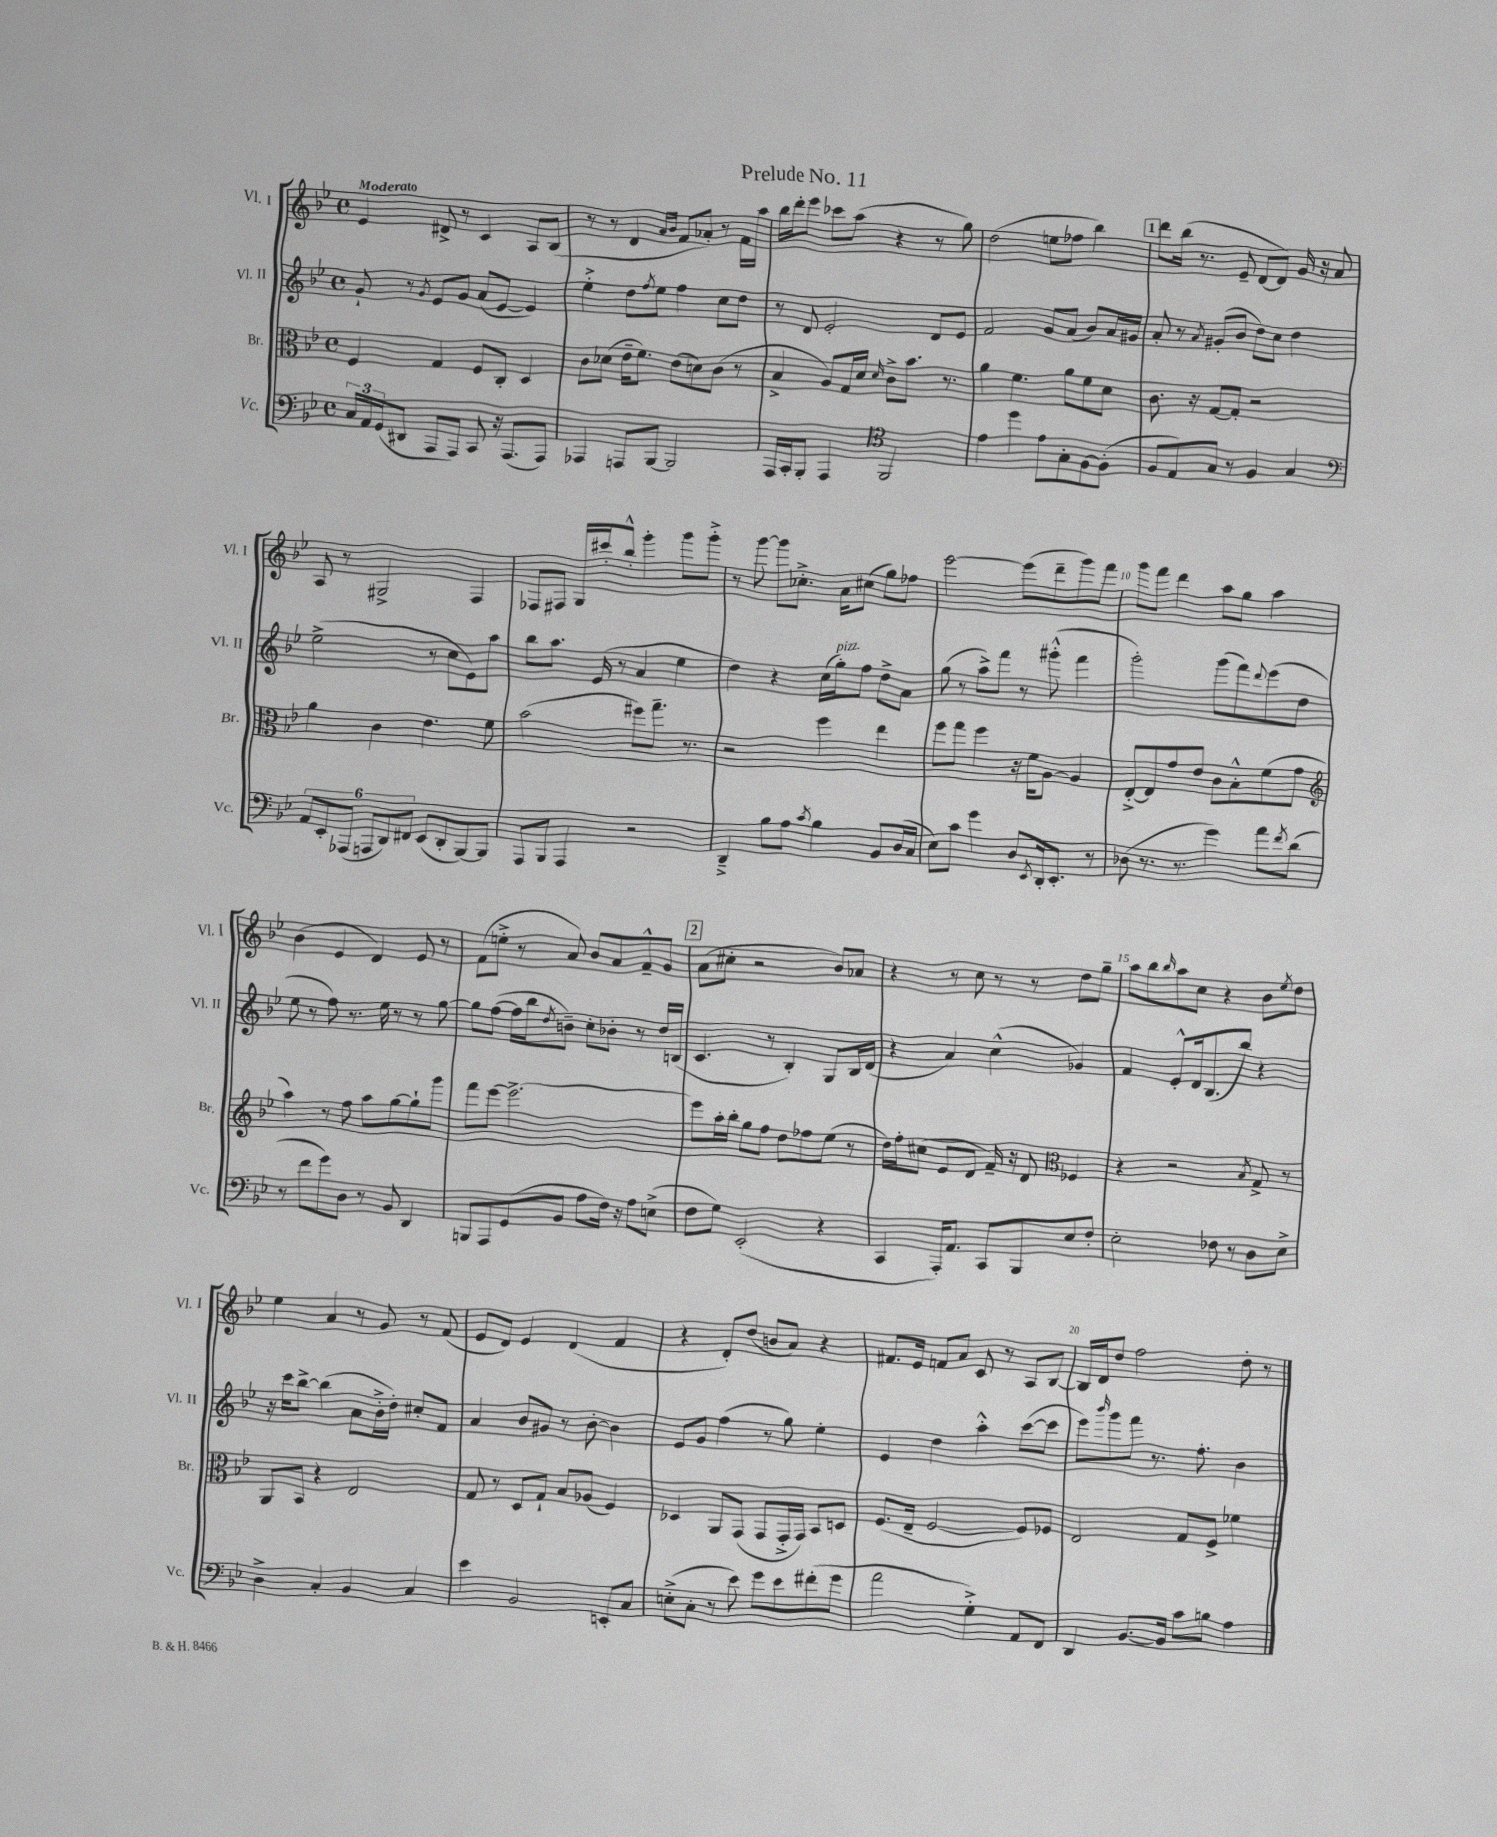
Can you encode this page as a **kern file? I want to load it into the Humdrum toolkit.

**kern	**kern	**kern	**kern
*staff4	*staff3	*staff2	*staff1
*clefF4	*clefC3	*clefG2	*clefG2
*k[b-e-]	*k[b-e-]	*k[b-e-]	*k[b-e-]
*M4/4	*M4/4	*M4/4	*M4/4
*met(c)	*met(c)	*met(c)	*met(c)
24C	4F	8g`	4e-
24AA	.	.	.
(24GG	.	.	.
8DD#	.	8r	.
.	.	8qg	.
8AAA	4G	8e-	8d#^
8AAA)	.	8g	8r
8CC	8F	(8a	4c
16r	8C'	[8e-	.
(8.AAA	.	.	.
.	4D	4e-])	8A
8AAA)	.	.	(8B-
=	=	=	=
4AAA-	8c	4ee-'^	8r
.	(8d-	.	8r
8AAA	16e-~	8dd	4d
.	8.f)	.	.
.	.	8qff	.
[8BBB-	.	8ee-	.
.	.	.	16qqa
.	.	.	16qqb-
2BBB-]	(8e-	4ff	8f
.	8d)	.	8a-')
.	(8c	8cc	8r
.	8r	8dd	16f
.	.	.	16aa
=	=	=	=
16AAA	4B-^	8r	16bb-
16CC'	.	.	16ddd'
8BBB-'	.	8d	8eee-
4AAA	8A)	2e-'	8ccc-
.	16G	.	(8aa
.	16d	.	.
*clefC4	*	*	*
.	16qqd	.	.
2FF	8c^	.	4r
.	8.b-	.	.
.	.	8d	8r
.	8.r	.	.
.	.	8e-	8gg)
=	=	=	=
4e-	4a	2f	(2dd
4dd	4.f	.	.
8e-	.	8g	8ee
8G'	8a	(8a	8ff-
[8F	8f	8b-)	4bb-)
(8F']	8d	16a	.
.	.	16g#	.
=	=	=	=
8F	8.c	8a'	8ddd
8E-)	.	8r	(16bb-
.	16r	.	8.r
.	.	8qa	.
8G	[8G	(8g#'	.
8r	8G']	8b-	8e-~
4F	2r	8dd)	[8d
.	.	8cc	8d])
4G	.	4dd	16g
.	.	.	16r
.	.	.	8a
=	=	=	=
*clefF4	*	*	*
12AA	4a	(2ee-^	8A
12EE-'	.	.	.
.	.	.	8r
(12AAA-	.	.	.
12AAA	4c	.	2G#^
12DD)	.	.	.
12FF#	.	.	.
(8EE-	4.e-	8r	.
8DD'	.	8cc	.
[8BBB-)	.	8e-)	4F
8BBB-]	8f	8aa	.
=	=	=	=
8AAA	(2b-	8bb-	8F-
8BBB-	.	8.aa	8F#
4AAA	.	.	16G
.	.	(16e-	16ccc#'
.	.	8r	8bb-'^^
2r	8ff#)	4a	4ggg'
.	8.gg~	.	.
.	.	4ee-	8ggg
.	8.r	.	.
.	.	.	8ggg'^
=	=	=	=
4DD~^	2r	4dd)	8r
.	.	.	[8ggg
8B-	.	4r	8ggg]
8A	.	.	8.cc-'^
8qc	.	.	.
4B-	4ff	(16cc	.
.	.	16gg')	16a
.	.	8ff	(8cc#
8BB-	4ee-	8dd^	8gg)
(16D	.	8a	8ff-
16C	.	.	.
=	=	=	=
8E-)	8ff	(8gg	[2eee-
8c	8gg	8r	.
4g	4ff	8aa^)	.
.	.	8fff	.
8D	16r	8r	(8eee-]
.	16f	.	.
8qEE-	.	.	.
16DD'	[8A	(8ggg#'^^	8ddd~
8.EE-'	.	.	.
.	4A]	4fff	8ggg)
8r	.	.	8fff
=	=	=	=
(8D-	[8E-'^	2ggg')	8ggg
8.r	8E-]	.	8fff
.	8g	.	4ddd
8.r	.	.	.
.	8e-	.	.
4g)	8c	(8ggg	8aa
.	8B-'^^	8fff)	8gg
.	.	8qqddd	.
8a	(8f	(8eee-	4aa
8qf	.	.	.
(8d	8g	8dd	.
=	=	=	=
*	*clefG2	*	*
8r	4aa)	8ee-	(4b-
8f	.	8r	.
8g)	8r	8ff)	4e-
8D	8ff	8.r	.
8r	8aa	.	4d)
.	.	16ee-	.
8BB-	[8gg	8r	.
4DD	8gg`]	8r	8e-
.	8ggg	[8gg	8r
=	=	=	=
8BBB	8fff	8gg]	(8f
8AAA	[8eee-	([8ff	8ee'^
(8GG	2.eee-^_	16ff]	8r
.	.	16bb-	.
.	.	8qdd	.
8BB-	.	8b~)	8a)
8A	.	8cc'	8b-
16F)	.	8b-'	8a
16r	.	.	.
8A	.	8r	8f~^^
(8E^	.	16dd	8g
.	.	(16B	.
=	=	=	=
8F	8eee-]	4.c	(8a
8G)	16aa'	.	8cc#'
.	16bb-'	.	.
(2EE-'	8gg	.	2r
.	8ff	8r	.
.	8dd	4B-')	.
.	8ff-	.	.
4r	(8ee-	8G	8b-)
.	8r	16B-	8a-
.	.	(16d	.
=	=	=	=
4CC	16dd)	4r	4r
.	16ff'	.	.
.	(8cc#	.	.
16AAA')	8e-	4a)	8r
8.AA	.	.	.
.	8d	.	8cc
8CC	16f~)	(4cc^^	8r
.	16r	.	.
8BBB-	8d	.	8r
*	*clefC3	*	*
8E-	4F-	4g-)	8dd
8F'	.	.	8gg~
=	=	=	=
2E-'	4r	4f	8aa
.	.	.	8bb-
.	.	.	16qqbb-
.	2r	8e-'^^	8aa
.	.	16d	8cc
.	.	(8.B-	.
8F-	.	.	4r
8r	.	8bb-)	.
.	8qB-	.	.
8D	8G^	4r	8b-
.	.	.	8qee-
8E-^	8r	.	8dd
=	=	=	=
4D^	8AA	16r	4ee-
.	.	16ccc	.
.	8BB-	[8bb-^	.
4C'	4r	(4bb-]	4a
4BB-	2E-	8a	8r
.	.	16b-'^	8g
.	.	16dd')	.
4C	.	8cc#'	8r
.	.	8f	(8f
=	=	=	=
4e-	8G	4a	8e-
.	8r	.	8d)
2BB-	8D	8b-	4e-
.	8G`	8g#	.
.	8B-	8r	(4d
.	(8A-	[8b-'	.
8EE'	4F)	4b-]	4f
8C	.	.	.
=	=	=	=
(8E'^	4D-	8e-	4r
8C'	.	8g	.
8r	8AA	(4ff	8d')
8e-)	(8GG	.	(8dd
8g	8GG	8r	8b
8e-	16GG'^	8gg)	8a)
.	16GG)	.	.
(8f#'	8BB-	4ee-'	4r
8g	8D	.	.
=	=	=	=
2a	(8.F	4e-	8.f#
.	16E-~	.	16e-
.	[2F	4dd	8f
.	.	.	8a
4G'^)	.	4aa'^^	8c
.	.	.	8r
8AA	8F])	([8ccc	8A
8FF	8F-	8ccc]	[8B-
=	=	=	=
4DD	2E-	8eee-)	16B-]
.	.	.	16d
.	.	16qqbbb-	.
.	.	8ggg	8dd
[8.BB-	.	8fff	2ff
.	.	8.r	.
16BB-]	.	.	.
8c	8G	.	.
.	.	8.ff'	.
8B	8F^	.	.
4A	4f-	4b-	8dd'
.	.	.	8r
==	==	==	==
*-	*-	*-	*-
